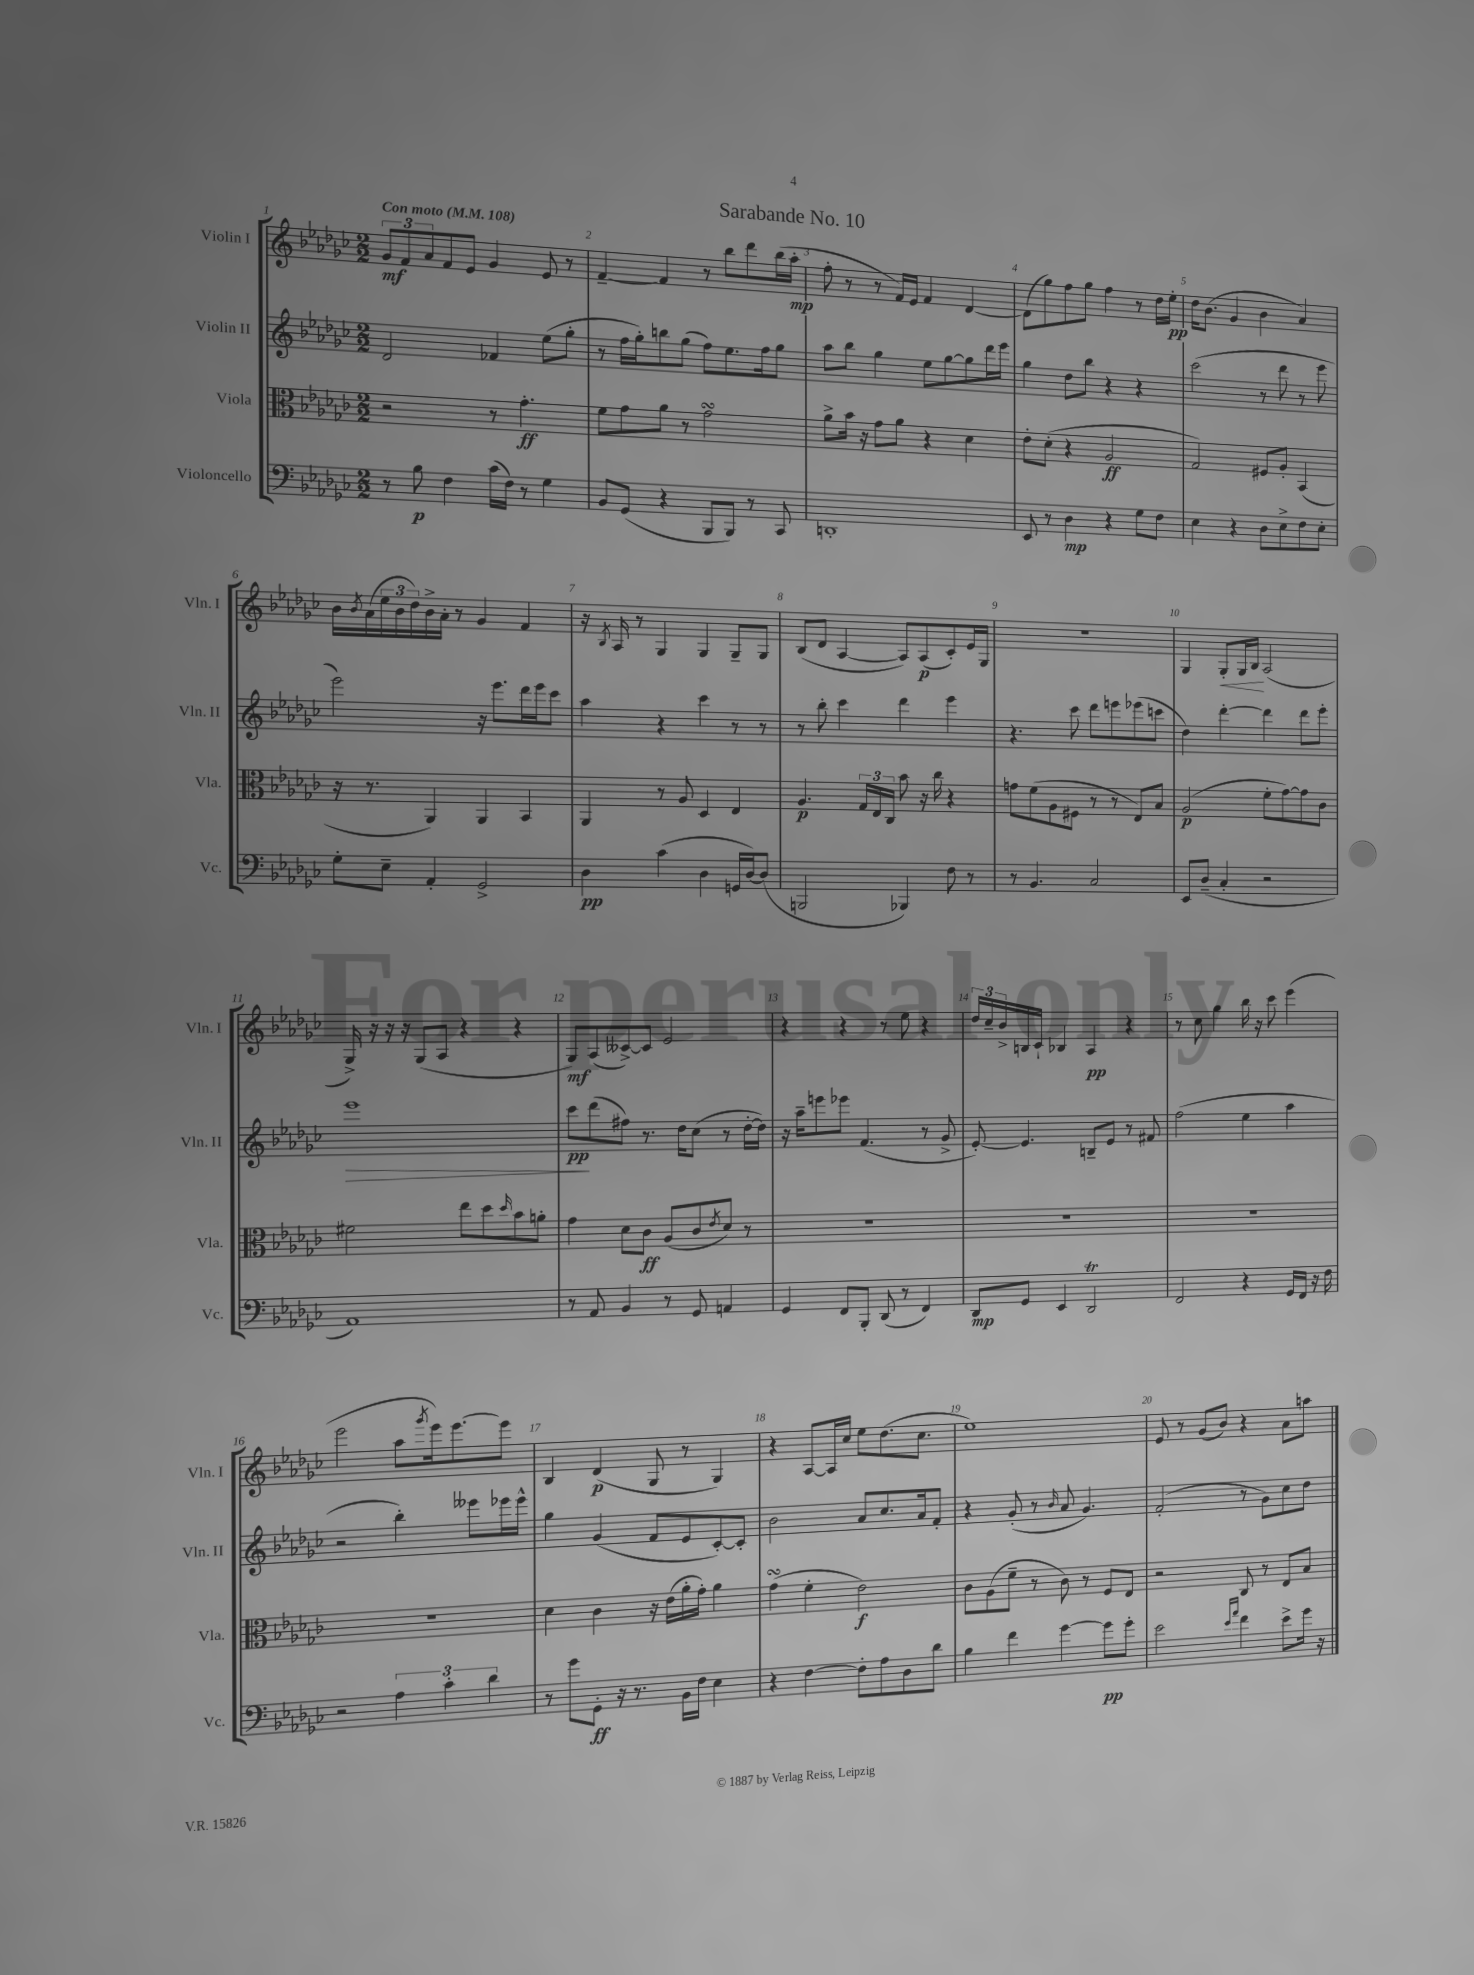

**kern	**kern	**kern	**kern
*staff4	*staff3	*staff2	*staff1
*clefF4	*clefC3	*clefG2	*clefG2
*k[b-e-a-d-g-c-]	*k[b-e-a-d-g-c-]	*k[b-e-a-d-g-c-]	*k[b-e-a-d-g-c-]
*M2/2	*M2/2	*M2/2	*M2/2
*MM108	*MM108	*MM108	*MM108
8r	2r	2d-	12g-
.	.	.	12f
8B-	.	.	.
.	.	.	12a-
4F	.	.	8f
.	.	.	8e-
(16c-	8r	4f-	4g-
16F)	.	.	.
8r	4.g-'	.	.
4G-	.	(8ee-	8e-
.	.	8gg-'	8r
=	=	=	=
8BB-	8f	8r	[4f~
(8GG-	8g-	16ff	.
.	.	16gg-')	.
4r	8a-	8bb	4f]
.	8r	(8gg-	.
8BBB-	2g-	8ff)	8r
8BBB-)	.	8.ee-	8bb-
8r	.	.	8ddd-
.	.	16ff	.
8CC-	.	8gg-	(16bb-
.	.	.	16aa-'
=	=	=	=
1DD'	8a-^	8aa-	8ff'
.	16b-	8bb-	8r
.	16r	.	.
.	8g-	4gg-	8r
.	8a-	.	16f)
.	.	.	16e-
.	4r	8ee-	4f
.	.	[8gg-	.
.	4d-	8gg-]	[4d-
.	.	16ddd-	.
.	.	16eee-	.
=	=	=	=
8EE-	8e-'	4gg-	(8d-]
8r	(8d-'	.	8gg-)
4D-	4r	8dd-	8ff
.	.	8bb-	8gg-
4r	2A-	4r	4ff
8G-	.	4r	8r
8F	.	.	16dd-
.	.	.	16ee-'
=	=	=	=
4E-	2G-)	(2ccc-	16dd-
.	.	.	(8.b-
4r	.	.	4g-
8D-	8F#	8r	4b-
8E-^	8A-'	8ddd-	.
8F	(4BB-	8r	4a-)
8E-'	.	8eee-	.
=	=	=	=
8G-'	16r	2eee-)	16b-
.	.	.	8qb-
.	8.r	.	(16a-
8E-~	.	.	24ee-
.	.	.	24b-
.	.	.	24dd-)
4AA-'	4AA-)	.	16b-^
.	.	.	16a-'
.	.	.	8r
2GG-^	4AA-	16r	4g-
.	.	8.eee-	.
.	4BB-	16ddd-	4f
.	.	16eee-	.
.	.	8ccc-	.
=	=	=	=
4D-	4AA-	4aa-	16r
.	.	.	8qB-
.	.	.	16A-
.	.	.	8r
(4c-	8r	4r	4G-
.	8A-	.	.
4D-	4D-	4ccc-	4G-
16GG	4E-	8r	8G-~
[16D-)	.	.	.
(8D-]	.	8r	8G-
=	=	=	=
2BBB	4.A-	8r	(8B-
.	.	8bb-'	8d-
.	.	4ccc-	[4A-
.	24G-	.	.
.	24E-	.	.
.	24C-	.	.
4BBB-)	8b-	4ddd-	8A-])
.	16r	.	(8A-
.	16cc-	.	.
8F	4r	4eee-	8c-')
8r	.	.	16e-
.	.	.	16G-
=	=	=	=
8r	8g	4.r	1r
4.BB-	(8f	.	.
.	8A-	.	.
.	8F#	8ccc-	.
2C-	8r	8ddd-	.
.	8r	8eee	.
.	8E-)	(8eee-	.
.	8B-	8ccc	.
=	=	=	=
8EE-	(2A-	4dd-)	4G-
(8D-~	.	.	.
4C-'	.	[4ddd-'	8G-'
.	.	.	16G-
.	.	.	16B-
2r	8f'	4ddd-]	(2A-
.	[8g-)	.	.
.	8g-]	8ddd-	.
.	8c-	8eee-'	.
=	=	=	=
1AA-)	2f#	1eee-	16G-^)
.	.	.	16r
.	.	.	16r
.	.	.	16r
.	.	.	(8G-
.	.	.	8A-
.	8ee-	.	4r
.	8dd-	.	.
.	16qqdd-	.	.
.	8b-	.	4r
.	8a'	.	.
=	=	=	=
8r	4g-	8ccc-	8G-)
8AA-	.	(8ddd-	(8A-
4BB-	8d-	8ff#)	[8c--^)
.	8c-	8.r	8c--]
8r	(8A-	.	2e-
.	.	16dd-	.
8GG-	8c-	(8cc-	.
.	8qe-	.	.
4AA	8d-)	8r	.
.	8r	[16dd-'	.
.	.	16dd-])	.
=	=	=	=
4GG-	1r	16r	4r
.	.	16aa-~	.
.	.	8eee	.
8FF	.	8eee-	4r
8BBB-'	.	(4.f	.
(8DD-	.	.	8r
8r	.	.	8ee-
4FF)	.	8r	4r
.	.	8g-^	.
=	=	=	=
8DD-	1r	[8e-')	24dd-
.	.	.	24cc-~
.	.	.	24b-^
8GG-	.	4.e-]	16B
.	.	.	16c-`
4EE-	.	.	4B-
2DD-	.	8B~	4A-
.	.	8e-	.
.	.	8r	4r
.	.	8f#	.
=	=	=	=
2FF	1r	(2ff	8r
.	.	.	8cc-
.	.	.	4gg-
4r	.	4ee-	16bb-
.	.	.	16r
.	.	.	8ccc-
16GG-	.	4aa-	(4eee-
16FF	.	.	.
16r	.	.	.
16F	.	.	.
=	=	=	=
2r	1r	2r	2eee-
6A-	.	4bb-')	8aa-
.	.	.	8qggg-
.	.	.	16eee-)
6c-'	.	.	.
.	.	.	[8.eee-
.	.	8eee--	.
6d-	.	.	.
.	.	16eee-	8eee-]
.	.	16eee-^^	.
=	=	=	=
8r	4d-	4gg-	4B-
8g-	.	.	.
8GG-'	4c-	(4g-	(4d-
16r	.	.	.
8.r	.	.	.
.	16r	8f	8G-
.	(16e-	.	.
16BB-	16a-'	8e-	8r
16F	16g-')	.	.
4E-	4a-	[8c-')	4G-)
.	.	8c-']	.
=	=	=	=
4r	(4g-	2b-	4r
[4F	4f'	.	[8A-
.	.	.	16A-]
.	.	.	16cc-
8F']	2e-)	8a-	8ee-
8A-	.	8.cc-	(8.dd-
8D-	.	.	.
.	.	16a-	8.cc-
8d-	.	8f'	.
=	=	=	=
4B-	8c-	4r	1ee-)
.	(8A-	.	.
4f	8f~	(8g-'	.
.	8r	8r	.
.	.	16qqb-	.
[4g-	8c-)	8a-	.
.	8r	4.g-)	.
8g-]	8F	.	.
8g-'	8E-	.	.
=	=	=	=
2e-	2r	(2f'	8e-
.	.	.	8r
.	.	.	(8g-
.	.	.	8b-)
16qqe-	.	.	.
16qqa-	.	.	.
4f	8C-	8r	4r
.	8r	8g-)	.
8e-^	8E-	8cc-	8a-
16g-	8B-	8dd-	8aa
16r	.	.	.
==	==	==	==
*-	*-	*-	*-
